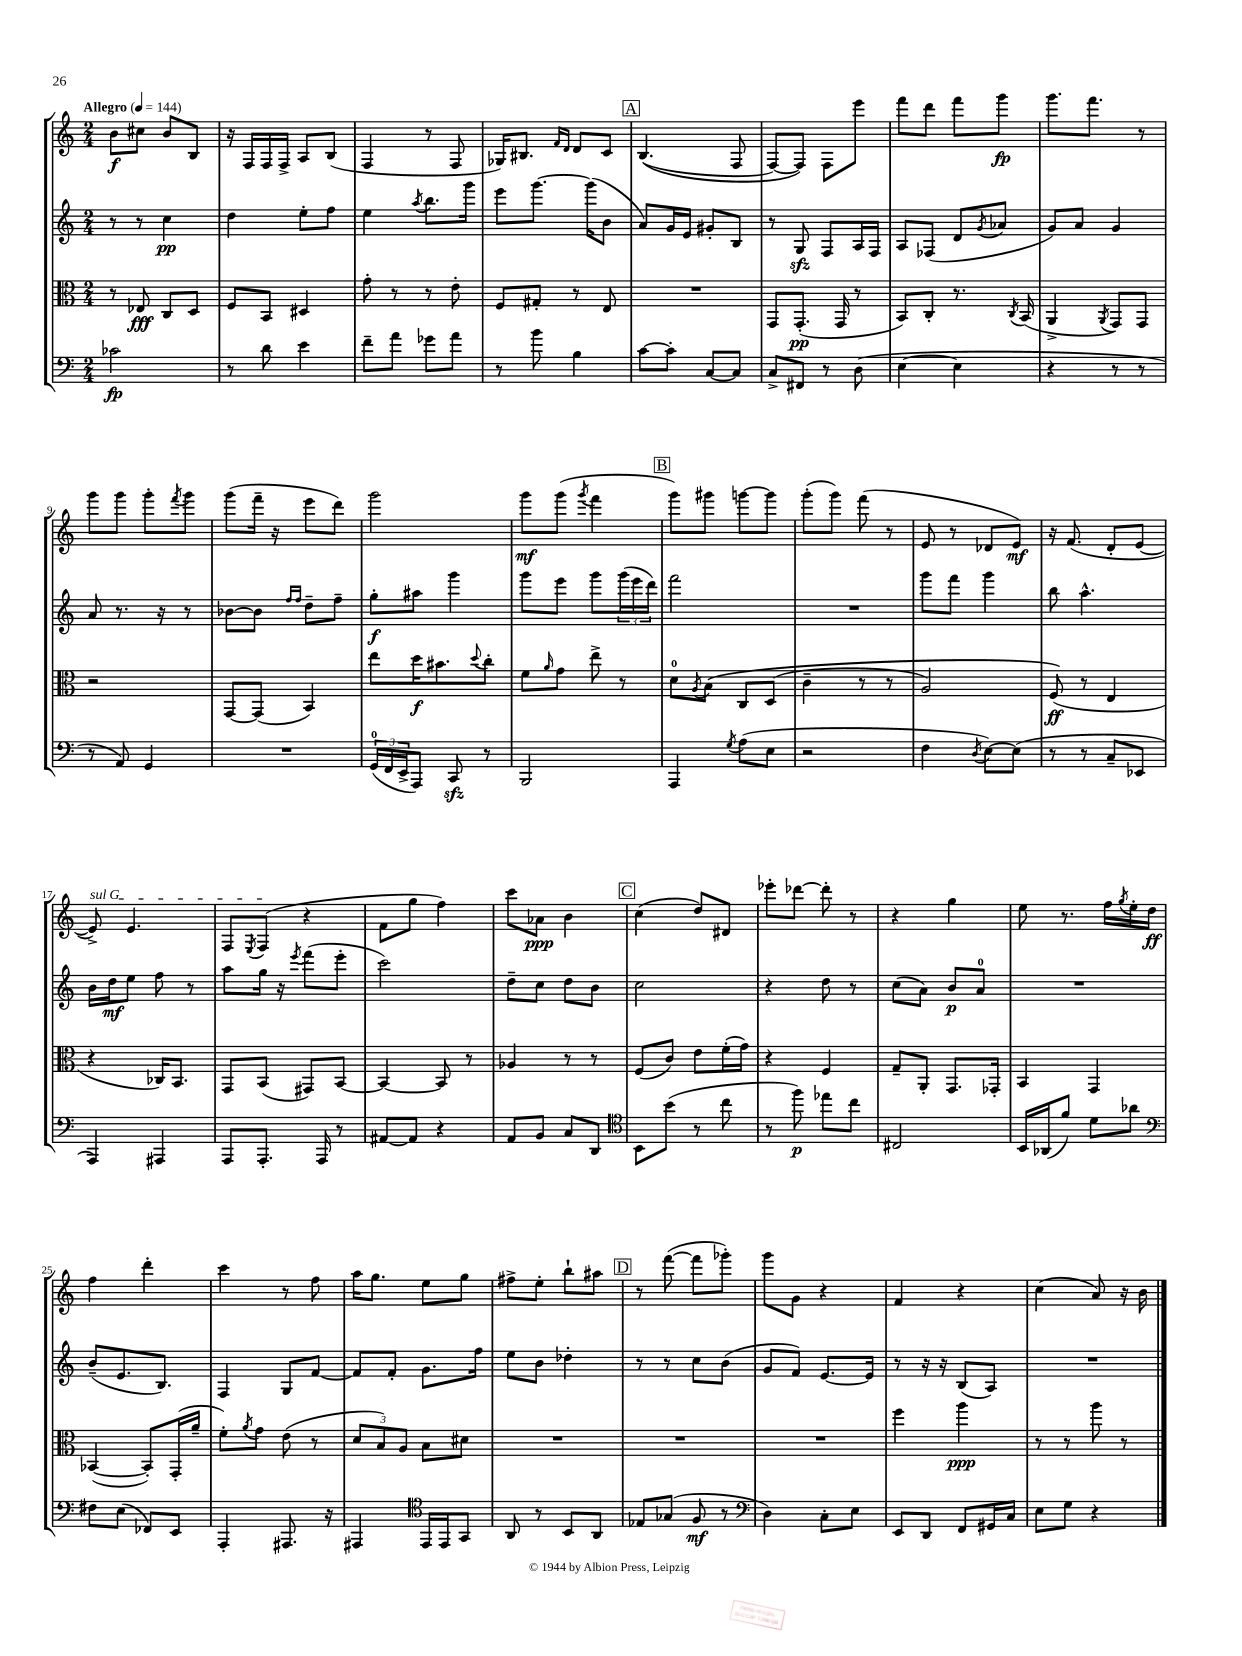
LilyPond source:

<<
\new StaffGroup <<
\new Staff = "s0" {
    \clef treble \key c \major \numericTimeSignature \time 2/4 \tempo "Allegro" 4 = 144
    b'8\f cis''8 b'8 b8 |
    r16 f16 f16 f16-> a8 b8( |
    f4 r8 f8 |
    ges16) bis8. \grace { f'16 d'16 } d'8 c'8 |
    \mark \markup { \box "A" } b4.(\( f8 |
    f8~) f8\) f8 e'''8 |
    f'''8 d'''8 f'''8 g'''8\fp |
    g'''8. f'''8. r8 |
    g'''8 g'''8 g'''8-. \acciaccatura { f'''8 } g'''8 |
    g'''8( f'''16-- r16 e'''8 d'''8) |
    g'''2 |
    g'''8\mf g'''8( \acciaccatura { g'''8 } f'''4 |
    \mark \markup { \box "B" } g'''8) gis'''8 g'''8~ g'''8 |
    g'''8-.( g'''8) f'''8( r8 |
    e'8 r8 des'8 e'8\mf) |
    r16 f'8.( d'8-. e'8~ |
    \once \override TextSpanner.bound-details.left.text = \markup { \italic "sul G" } e'8->\startTextSpan) e'4. |
    f8 \acciaccatura { e8 } f8\stopTextSpan( r4 |
    f'8 g''8 f''4) |
    c'''8 aes'8\ppp b'4 |
    \mark \markup { \box "C" } c''4( d''8) dis'8 |
    ees'''8-. des'''8~ des'''8-. r8 |
    r4 g''4 |
    e''8 r8. f''16 \acciaccatura { g''8 } e''16-. d''16\ff |
    f''4 d'''4-. |
    c'''4 r8 f''8 |
    a''16 g''8. e''8 g''8 |
    fis''8-> e''8-. b''8-! ais''8 |
    \mark \markup { \box "D" } r8 f'''8~( f'''8 ges'''8-.) |
    g'''8 g'8 r4 |
    f'4 r4 |
    c''4( a'8) r16 b'16 \bar "|." |
}
\new Staff = "s1" {
    \clef treble \key c \major \numericTimeSignature \time 2/4
    r8 r8 c''4\pp |
    d''4 e''8-. f''8 |
    e''4 \acciaccatura { a''8 } b''8. g'''16 |
    e'''8 g'''8.~ g'''16( b'8 |
    \mark \markup { \box "A" } a'8) g'16 e'16 gis'8-. b8 |
    r8 g8\sfz f8 a16 f16 |
    a8 fes8( d'8 \acciaccatura { g'8 } aes'8 |
    g'8) a'8 g'4 |
    a'8 r8. r16 r8 |
    bes'8~ bes'8 \grace { f''16 f''16 } d''8-- f''8-- |
    g''8-.\f ais''8 g'''4 |
    g'''8 e'''8 g'''8 \tuplet 3/2 { g'''16( e'''16 d'''16) } |
    \mark \markup { \box "B" } f'''2 |
    R2 |
    g'''8 f'''8 g'''4 |
    b''8 a''4.-^ |
    b'16 d''16\mf e''8 f''8 r8 |
    a''8 g''16 r16 \acciaccatura { e'''8 } f'''8( e'''8-. |
    c'''2) |
    d''8-- c''8 d''8 b'8 |
    \mark \markup { \box "C" } c''2 |
    r4 d''8 r8 |
    c''8( a'8) b'8\p a'8-0 |
    R2 |
    b'8--( e'8. b8.) |
    f4 g8 f'8~ |
    f'8 f'8-. g'8. f''16 |
    e''8 b'8 des''4-. |
    \mark \markup { \box "D" } r8 r8 c''8 b'8( |
    g'8 f'8) e'8.~ e'16 |
    r8 r16 r16 b8( a8) |
    R2 \bar "|." |
}
\new Staff = "s2" {
    \clef alto \key c \major \numericTimeSignature \time 2/4
    r8 ees8\fff c8 d8 |
    f8 b,8 dis4 |
    g'8-. r8 r8 e'8-. |
    f8 gis8-. r8 e8 |
    \mark \markup { \box "A" } R2 |
    g,8 g,8.-.\pp( g,16 r8 |
    b,8) c8-. r8. \acciaccatura { c8 } b,16( |
    a,4-> \acciaccatura { a,8 } g,8) g,8 |
    r2 |
    g,8~ g,8( b,4) |
    e''8 d''16\f bis'8. \appoggiatura { d''8 } c''8-. |
    f'8 \grace { a'16 } g'8 e''8-> r8 |
    \mark \markup { \box "B" } d'8-0 \acciaccatura { a8 } b8\( c8 d8( |
    c'4-- r8 r8 |
    a2) |
    f8\ff(\) r8 e4 |
    r4 ces16) b,8. |
    g,8 b,8( gis,8) b,8~ |
    b,4~ b,8 r8 |
    aes4 r8 r8 |
    \mark \markup { \box "C" } f8( c'8) e'8 f'16-.( g'16) |
    r4 f4 |
    g8-- a,8-. g,8. ges,16-. |
    b,4 g,4 |
    bes,4~( bes,8-.) g,16-.( a'16-- |
    f'8-.) \acciaccatura { a'8 } g'8 e'8( r8 |
    \tuplet 3/2 { d'8 b8) a8 } b8 dis'8 |
    R2 |
    \mark \markup { \box "D" } R2 |
    R2 |
    f''4 a''4\ppp |
    r8 r8 a''8 r8 \bar "|." |
}
\new Staff = "s3" {
    \clef bass \key c \major \numericTimeSignature \time 2/4
    ces'2\fp |
    r8 d'8 e'4 |
    f'8-- a'8 ges'8 a'8 |
    r8 b'8 b4 |
    \mark \markup { \box "A" } c'8~ c'8-. c8~ c8 |
    c8-> fis,8 r8 d8( |
    e4~ e4 |
    r4 r8 r8 |
    r8 a,8) g,4 |
    R2 |
    \tuplet 3/2 { g,16-0( f,16 e,16-> } a,,8) c,8\sfz r8 |
    b,,2 |
    \mark \markup { \box "B" } a,,4 \acciaccatura { g8 } a8( e8 |
    r2 |
    f4 \acciaccatura { d8 } e8~) e8( |
    r8 r8 c8-- ees,8 |
    a,,4) ais,,4 |
    a,,8 a,,8.-. a,,16 r8 |
    ais,8~ ais,8 r4 |
    a,8 b,8 c8 d,8 |
    \mark \markup { \box "C" } \clef tenor b,8 b'8( r8 c''8 |
    r8 f''8\p) ees''8 c''8 |
    cis2 |
    b,16 aes,16( f'8) d'8 aes'8 |
    \clef bass fis8 e8( fes,8) e,8 |
    a,,4-. ais,,8. r16 |
    ais,,4 \clef tenor e,16 e,16 g,8 |
    a,8 r8 b,8 a,8 |
    \mark \markup { \box "D" } ees8 ges8( f8\mf r8 |
    \clef bass d4) c8-. e8 |
    e,8 d,8 f,8 gis,16 c16 |
    e8 g8 r4 \bar "|." |
}
>>
>>
